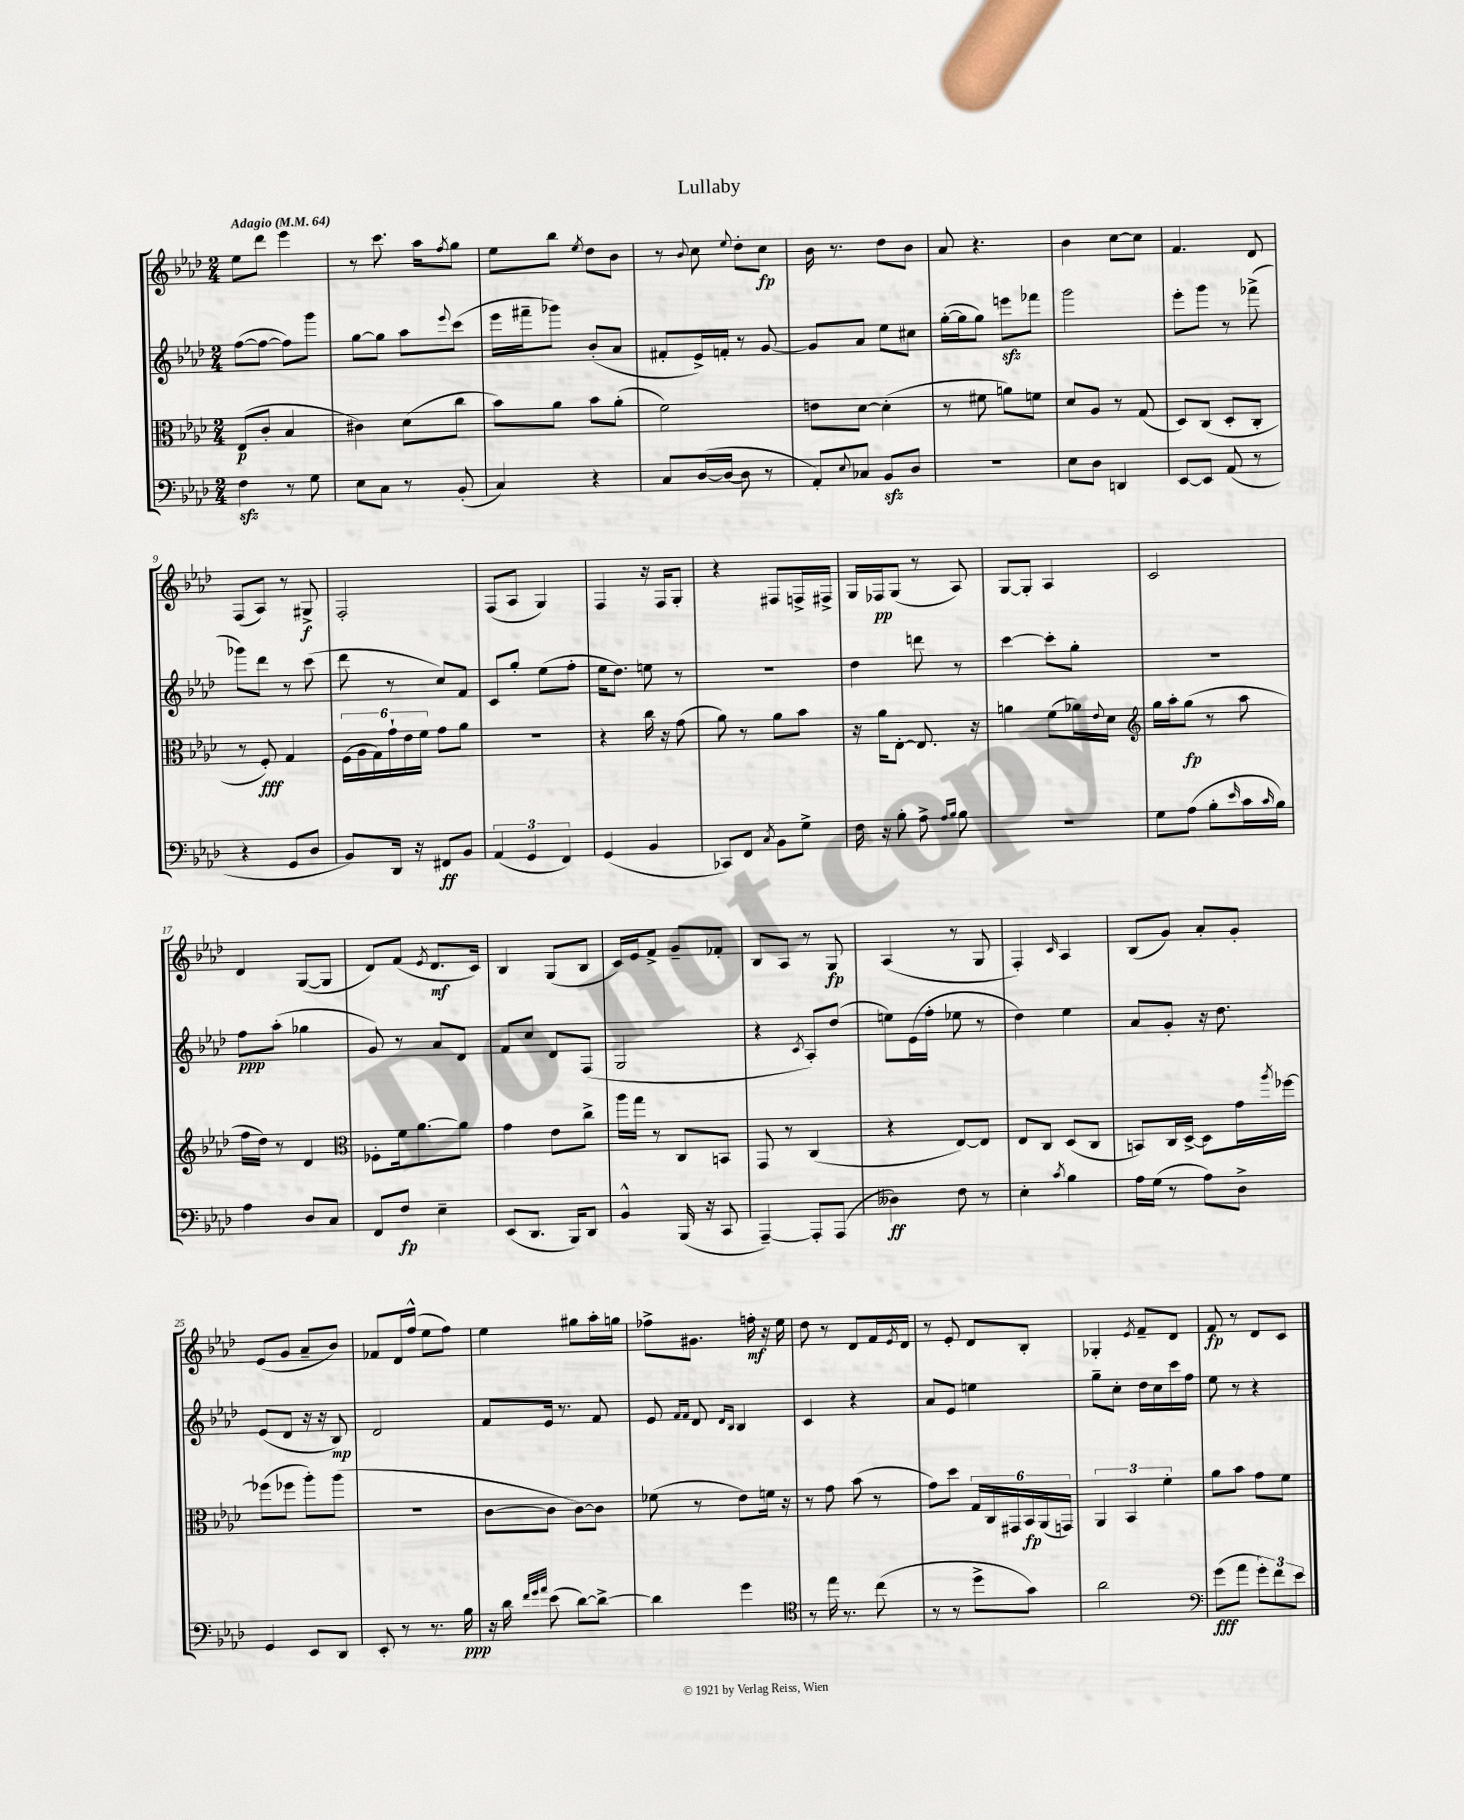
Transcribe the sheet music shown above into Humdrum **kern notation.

**kern	**kern	**kern	**kern
*staff4	*staff3	*staff2	*staff1
*clefF4	*clefC3	*clefG2	*clefG2
*k[b-e-a-d-]	*k[b-e-a-d-]	*k[b-e-a-d-]	*k[b-e-a-d-]
*M2/4	*M2/4	*M2/4	*M2/4
*MM64	*MM64	*MM64	*MM64
4F	(8E-	([8ff	8ee-
.	8c'	8ff_	8ddd-
8r	4B-	8ff])	4eee-
8G	.	8ggg	.
=	=	=	=
8E-	4c#)	[8gg	8r
8C	.	8gg]	8.ccc
8r	(8d-	8aa-	.
.	.	.	16aa-
.	.	8qqeee-	8qff
(8BB-'	8cc	(8ccc	8gg
=	=	=	=
4C)	8b-)	16eee-	8ee-
.	.	16fff#~	.
.	8a-	8ggg-)	8bb-
.	.	.	8qee-
4r	8b-	(8b-'	8dd-
.	(8a-'	8a-	8b-
=	=	=	=
8C	2f)	8f#'	8r
.	.	.	8qqb-
([16D-	.	16e-^)	8cc
16D-_	.	16f'	.
.	.	.	8qqee-
8D-]	.	8r	8dd-'
8r	.	[8g	8cc
=	=	=	=
8AA-')	8e	8g]	16b-
.	.	.	8.r
8qqE-	.	.	.
8C-	[8d-	8a-	.
8BB-	(4d-']	8ee-	8dd-
8D-	.	8cc#	8b-
=	=	=	=
2r	8r	([16gg'	8a-
.	.	16gg]	.
.	8f#	8gg)	4.r
.	8a)	8eee	.
.	8f	8fff-	.
=	=	=	=
8E-	8d-	2ggg	4b-
8D-	8A-	.	.
4DD	8r	.	[8cc
.	(8G	.	8cc]
=	=	=	=
[8EE-	8D-)	8eee-'	4.f
8EE-]	(8C	8ggg	.
(8AA-	8D-'	8r	.
8r	8C'	(8fff-^	8d-
=	=	=	=
4r	8r	8ggg-)	(8F
.	8F')	8ddd-	8A-)
8GG	4G	8r	8r
8D-	.	(8ccc	8G#^
=	=	=	=
8BB-)	(24F	8ddd-	2F'
.	24A-	.	.
.	24G)	.	.
16DD-	24g`	8r	.
.	24e-	.	.
16r	.	.	.
.	24f	.	.
8FF#	8g	8cc)	.
8BB-	8a-	8f	.
=	=	=	=
(6AA-	2r	8c	(8F
.	.	8gg'	8A-
6GG	.	.	.
.	.	(8ee-	4G)
6FF)	.	.	.
.	.	8ff'	.
=	=	=	=
(4GG	4r	16ee-	4F
.	.	8.dd-)	.
4BB-	16cc	8ee	16r
.	16r	.	16F
.	(8g	8r	8G'
=	=	=	=
8CC-)	8a-)	2r	4r
8FF	8r	.	.
8qC	.	.	.
8BB-	8a-	.	8F#
8G^	8b-	.	16F^
.	.	.	16F#^
=	=	=	=
16F	16r	4dd-	16G
16r	16a-	.	16F-
8B-'	[8E-'	.	(8G
8A-^	8.E-]	8ddd	8r
16qqA-	.	.	.
16qqB-	.	.	.
8B-	.	8r	8A-)
.	16r	.	.
=	=	=	=
2r	4a	[4ccc	[8G
.	.	.	8G']
.	(8f	8ccc']	4A-
.	16a-)	8gg'	.
.	8qqe-	.	.
.	16d-	.	.
=	=	=	=
*	*clefG2	*	*
8G	16gg	2r	2c
.	16aa-'	.	.
(8A-	(8gg	.	.
8B-'	8r	.	.
16qqe-	.	.	.
16c	8aa-	.	.
16qqc	.	.	.
16B-)	.	.	.
=	=	=	=
4A-	16ff	8ff	4d-
.	16dd-)	.	.
.	8r	(8aa-'	.
8D-	4d-	4gg-	([8G
8C	.	.	8G]
=	=	=	=
*	*clefC3	*	*
8FF	8F-'	8g)	8d-)
8F	16f	8r	(8f
.	[8.a-	.	.
.	.	.	8qe-
4E-~	.	8a-	8.d-
.	8a-]	8d-	.
.	.	.	16c)
=	=	=	=
(8EE-	4g	8f	4B-
8.DD-	.	8cc	.
.	8e-	8d-	(8G
16BBB-)	.	.	.
8DD-	8cc^	(8F	8B-
=	=	=	=
4BB-^^	16aa-	2G	16c)
.	16gg	.	16e-
.	8r	.	8f^
(16BBB-	8C	.	8g~
16r	.	.	.
8CC	8BB	.	8f-'
=	=	=	=
[4AAA-~)	8GG	4r	8B-
.	8r	.	8A-
.	.	8qc	.
8AAA-']	(4C	8A-')	8r
(8AAA-	.	(8dd-	8G
=	=	=	=
4D--)	4r	8ee)	(4A-
.	.	(16e-	.
.	.	16ff'	.
8F	[8E-)	8ee-	8r
8r	8E-]	8r	8G
=	=	=	=
4E-'	8E-	4dd-)	4F')
.	8C	.	.
8qc	.	.	16qqc
4B-	(8D-	4ee-	4A-
.	8C	.	.
=	=	=	=
16A-	8BB)	8a-	(8B-
(16G	.	.	.
8r	16C	8g'	8g)
.	[16D-^	.	.
8A-)	8D-]	16r	8a-'
.	.	8.dd-	.
8D-^	16g	.	8g'
.	8qaa-	.	.
.	[16ff-	.	.
=	=	=	=
4GG	(8ff-]	(8e-	(8e-
.	8ff-	8d-	8g
8EE-	8aa-')	16r	8a-~
.	.	16r	.
8DD-	(8aa-	8B-)	8b-)
=	=	=	=
8EE-'	2r	2d-	8f-
8r	.	.	16d-
.	.	.	(16ff^^
8.r	.	.	8ee-
.	.	.	8ff)
16B-	.	.	.
=	=	=	=
16r	[8c	8f	4ee-
16d-	.	.	.
32qqf	.	.	.
32qqg	.	.	.
32qqa-	.	.	.
(8e-	8c]	16e-	.
.	.	8.r	.
[8d-)	[8c)	.	8gg#
8d-^_	8c]	8f	16aa-'
.	.	.	16gg
=	=	=	=
4d-]	(8f-	8e-	8ff-^
.	.	16qqf	.
.	.	16qqf	.
.	8r	8d-	8.g#
.	.	16qqd-	.
.	.	16qqB-	.
4g	8e-)	4B-	.
.	.	.	16ff'
.	16f	.	16r
.	16r	.	16ee-
=	=	=	=
*clefC4	*	*	*
8r	8r	4c	8dd-
16ee-	8g	.	8r
8.r	.	.	.
.	(8b-	4r	8d-
(8cc	8r	.	16f
.	.	.	8qe-
.	.	.	16d-
=	=	=	=
8r	8g)	8a-	8r
8r	8dd-	8e-	8e-'
8dd-^	24G	4ee	8d-
.	24C	.	.
.	24GG#	.	.
8g)	24BB-	.	8B-'
.	(24AA-	.	.
.	24GG)	.	.
=	=	=	=
2a-	6AA-	8gg~	4G-'
.	.	8cc'	.
.	6BB-	.	.
.	.	.	8qe-
.	.	16dd-	8f~
.	.	16cc	.
.	6f'	.	.
.	.	16ccc	8d-
.	.	16ff	.
=	=	=	=
*clefF4	*	*	*
(8g	8a-	8ee-	8f
8a-	8b-	8r	8r
12g')	8g	4r	8d-
12f	.	.	.
.	8f	.	8c
12e-	.	.	.
==	==	==	==
*-	*-	*-	*-
